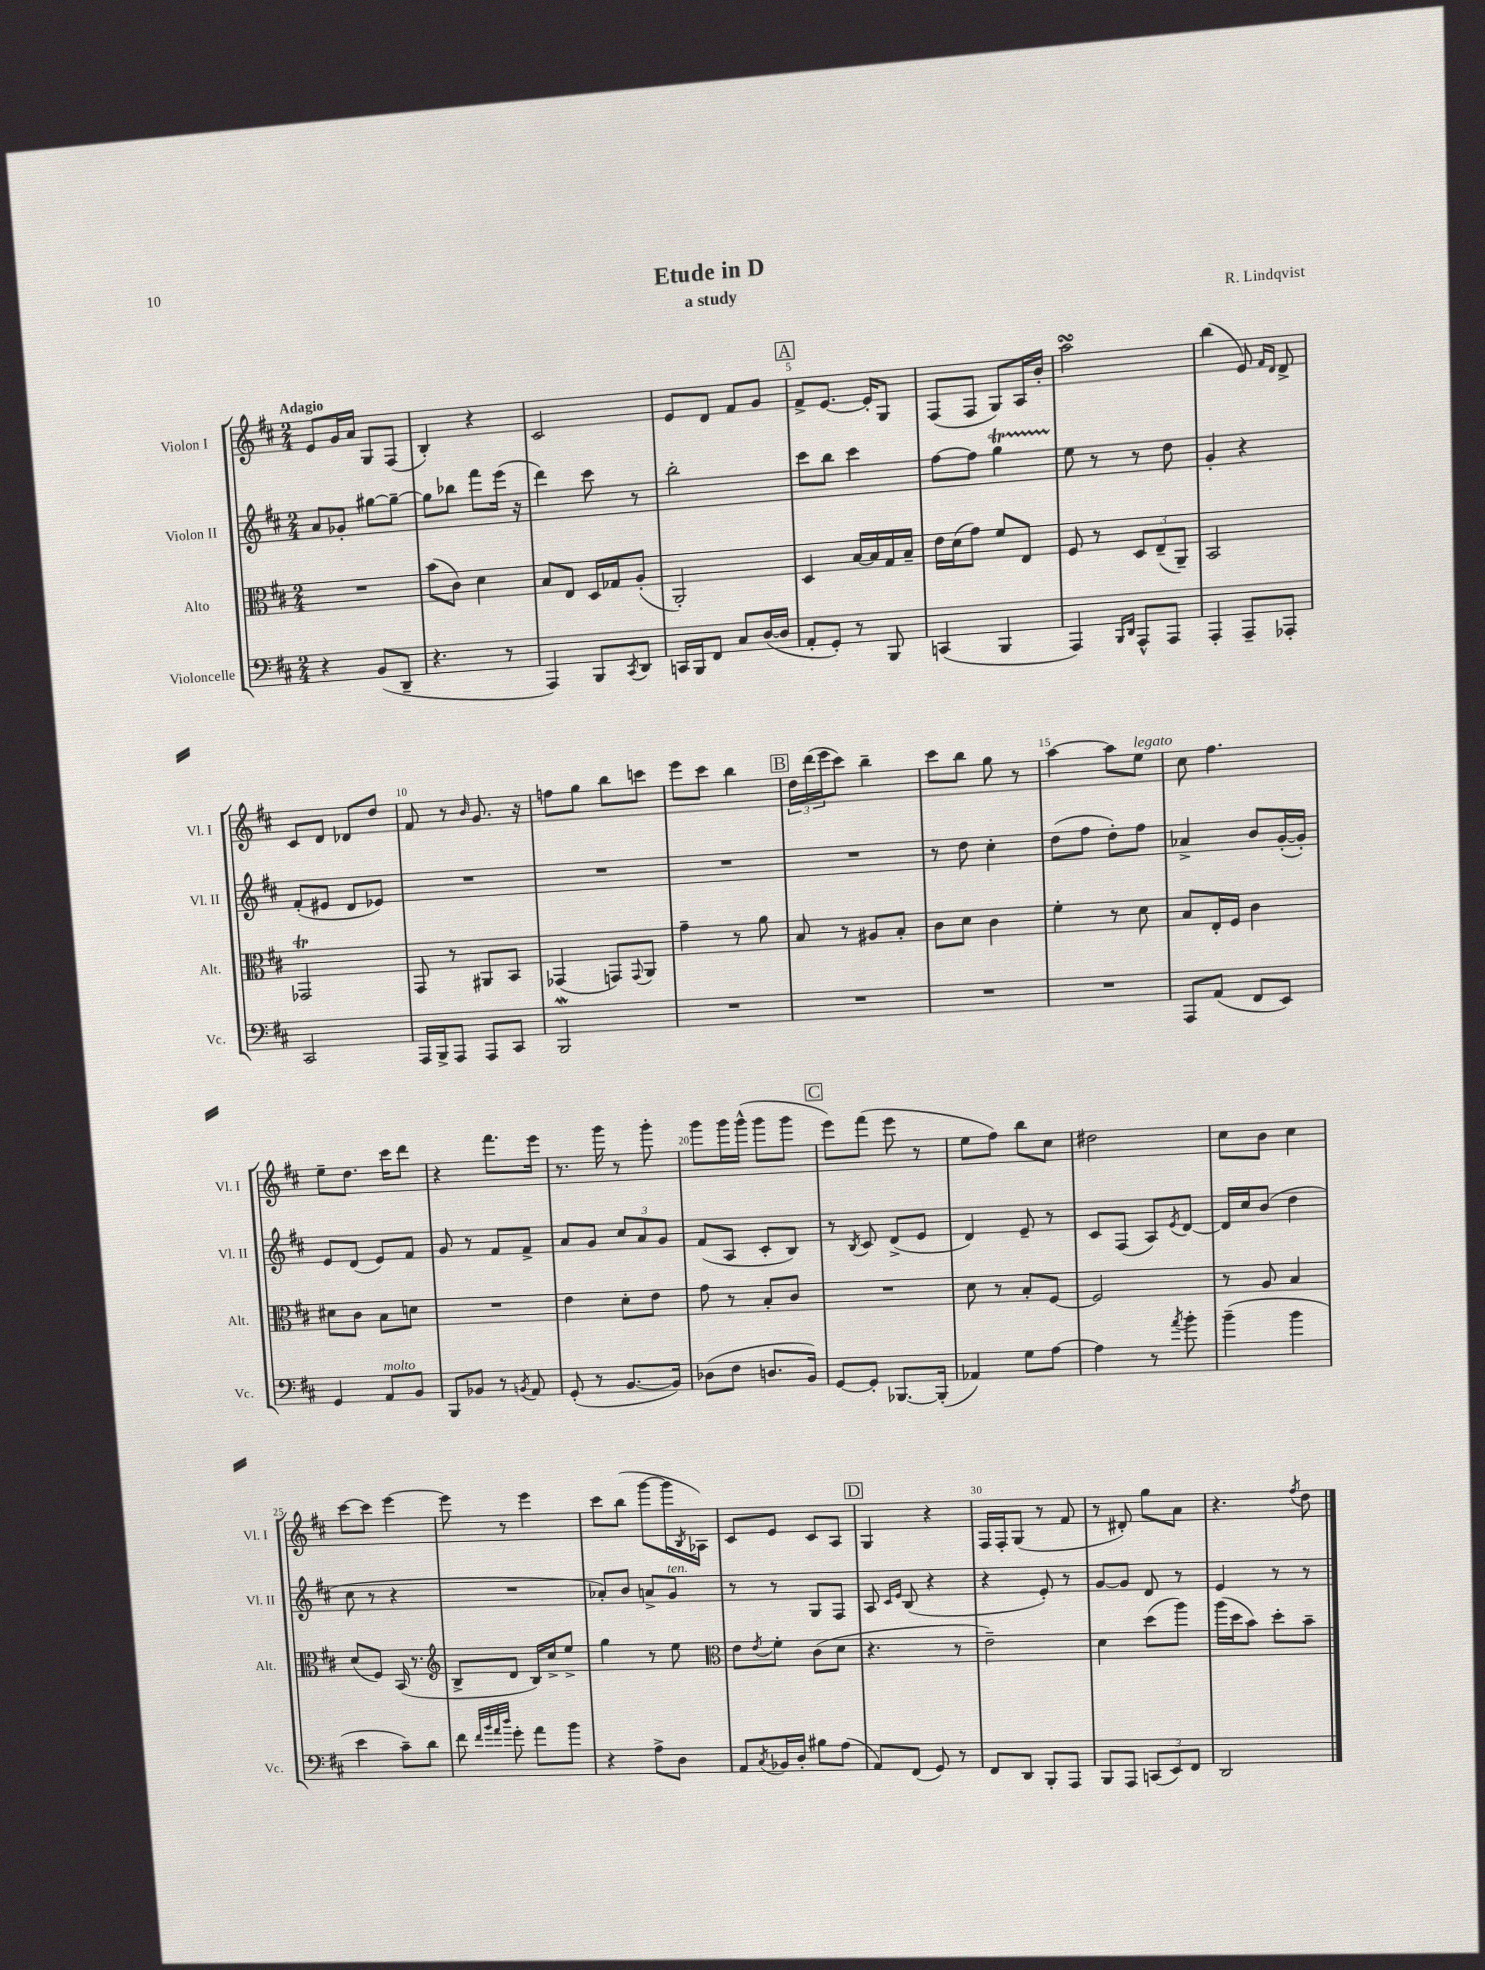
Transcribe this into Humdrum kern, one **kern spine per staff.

**kern	**kern	**kern	**kern
*staff4	*staff3	*staff2	*staff1
*clefF4	*clefC3	*clefG2	*clefG2
*k[f#c#]	*k[f#c#]	*k[f#c#]	*k[f#c#]
*M2/4	*M2/4	*M2/4	*M2/4
4r	2r	8a/L	8e/L
.	.	8g-'/J	16g/L
.	.	.	16a/JJ
(8BB/L	.	[8gg#\L	8G/L
8DD~/J	.	8gg#~\_J	(8F#/J
=	=	=	=
4.r	(8b\L	8gg#\]L	4B'/)
.	8c#\J)	8bb-\J	.
.	4d\	8fff#\L	4r
8r	.	(16eee\Jk	.
.	.	16r	.
=	=	=	=
4AAA/)	8B/L	4ddd\)	2c#/
.	8E/J	.	.
8BBB/L	16D/LL	8ccc#\	.
.	16G-/J	.	.
8qCC#/	.	.	.
8DD/J	(8A'/J	8r	.
=	=	=	=
16CC/LL	2AA'/)	2bb'\	8e/L
16BBB/J	.	.	.
8FF#/J	.	.	8d/J
8C#/L	.	.	8f#/L
([16D/L	.	.	8g/J
16D/]JJ	.	.	.
=	=	=	=
8AA'/L	4D/	8ccc#\L	8f#^/L
8GG'/J)	.	8bb\J	[8.e/J
8r	[16B/LL	4ccc#\	.
.	16B/]	.	16e'/]LK
8BBB/	16G/	.	8G/J
.	16B~/JJ	.	.
=	=	=	=
(4CC/	16e\LL	[8ff#\L	(8F#/L
.	(16d\J	.	.
.	8g\J)	8ff#\]J	8F#/J
4BBB/	8f#/L	4gg\	8G/L)
.	8E/J	.	16A/L
.	.	.	16b'/JJ
=	=	=	=
4AAA/)	8F#/	8ee\	2aa\
.	8r	8r	.
16qqBBB/LL	.	.	.
16qqDD/JJ	.	.	.
8AAA^^/L	12D/L	8r	.
.	(12E~/	.	.
8AAA/J	.	8dd\	.
.	12AA~/J)	.	.
=	=	=	=
4AAA'/	2BB/	4g'/	(4bb\
8AAA~/L	.	4r	8e/)
.	.	.	16qqf#/LL
.	.	.	16qqd/JJ
8AAA-'/J	.	.	8d^/
=	=	=	=
2CC#/	2GG-/	(8f#'/L	8c#/L
.	.	8e#/J	8d/J
.	.	8d/L	8d-/L
.	.	8e-/J)	8dd/J
=	=	=	=
16AAA/LL	8GG/	2r	8f#/
16BBB^/J	.	.	.
8AAA/J	8r	.	8r
.	.	.	16qqb/
8AAA/L	8AA#/L	.	8.g/
8CC#/J	8BB/J	.	.
.	.	.	16r
=	=	=	=
2BBB/	(4GG-/	2r	8ff\L
.	.	.	8gg\J
.	8GG/L)	.	8bb\L
.	8qqGG/	.	.
.	8AA/J	.	8ccc\J
=	=	=	=
2r	4g~\	2r	8eee\L
.	.	.	8ccc#\J
.	8r	.	4bb\
.	8a\	.	.
=	=	=	=
2r	8B/	2r	24dd\LL
.	.	.	(24ddd\
.	.	.	24eee\J
.	8r	.	8ccc#\J)
.	8A#/L	.	4bb~\
.	8B'/J	.	.
=	=	=	=
2r	8c#\L	8r	8ccc#\L
.	8d\J	8dd\	8bb\J
.	4c#\	4cc#'\	8gg\
.	.	.	8r
=	=	=	=
2r	4f#'\	(8dd\L	[4aa\
.	.	8ff#\J	.
.	8r	8dd'\L)	8aa\]L
.	8d\	8ff#\J	8ee\J
=	=	=	=
8AAA/L	8B/L	4a-^/	8cc#\
(8AA/J	16E'/L	.	4.ff#\
.	16F#/JJ	.	.
8FF#/L	4c#\	8b/L	.
8EE/J)	.	([16g'/L	.
.	.	16g'/]JJ)	.
=	=	=	=
4GG/	8d#\L	8e/L	8ee~\L
.	8c#\J	(8d/J	8.dd\J
8AA/L	8B\L	8e/L)	.
.	.	.	16ccc#\LK
8BB/J	8d\J	8f#/J	8ddd\J
=	=	=	=
8BBB/L	2r	8g/	4r
8BB-/J	.	8r	.
8r	.	8f#/L	8.fff#\L
8qBB/	.	.	.
8AA/	.	8f#^/J	.
.	.	.	16eee\Jk
=	=	=	=
(8GG'/	4e\	8a/L	8.r
8r	.	8g/J	.
.	.	.	16ggg\
[8.BB/L	8d'\L	12cc#/L	8r
.	.	12a/	.
.	8e\J	.	8ggg'\
.	.	12g/J	.
16BB/]Jk)	.	.	.
=	=	=	=
(8D-\L	8g\	(8f#/L	8ggg\L
8F#\J	8r	8A/J	16ggg\L
.	.	.	(16ggg^^\JJ
8.D/L	8B'/L	8c#'/L	8ggg\L
.	8c#/J	8B/J)	8ggg\J
16BB/Jk)	.	.	.
=	=	=	=
[8GG/L	2r	8r	8eee\L)
.	.	8qB/	.
8GG'/]J	.	8c#/	(8fff#\J
[8.BBB-/L	.	(8d^/L	8eee\
.	.	8e/J	8r
(16BBB-'/]Jk	.	.	.
=	=	=	=
4AA-/)	8d\	4d/)	8ee\L
.	8r	.	8ff#\J)
8G\L	8B'/L	8e~/	8bb\L
[8A\J	[8F#/J	8r	8cc#\J
=	=	=	=
4A\]	2F#/]	8c#/L	2dd#\
.	.	(8F#/J	.
8r	.	8A/L)	.
8qa/	.	8qe/	.
8b'\	.	[8d/J	.
=	=	=	=
(4b~\	8r	16d/]LL	8cc#\L
.	.	16cc#/J	.
.	8A/	(8b/J	8b\J
4b\	4B/	4dd\	4cc#\
=	=	=	=
4e\	(8d/L	8cc#\	[8ccc#\L
.	8F#/J)	8r	8ccc#\]J
8c#~\L)	(16BB/	4r	[4eee\
.	8.r	.	.
8d\J	.	.	.
=	=	=	=
*	*clefG2	*	*
8f#\	8B^/L	2r	8eee\]
32qqf#/LLL	.	.	.
32qqb/	.	.	.
32qqa/	.	.	.
32qqdd/JJJ	.	.	.
8g'\	8d/J	.	8r
8a\L	16B/LL)	.	4eee\
.	16cc#^/J	.	.
8b\J	8ee^/J	.	.
=	=	=	=
4r	4gg\	8a-'/L)	8ccc#\L
.	.	8b/J	(8bb\J
8A^\L	8r	8a^/L	[8ggg\L
8D\J	8ee\	8g/J	16ggg\]L
.	.	.	8qB/
.	.	.	16A-\JJ)
=	=	=	=
*	*clefC3	*	*
8AA/L	8e\L	8r	8c#/L
8qC#/	8qe/	.	.
16BB-/L	8f#'\J	8r	8e/J
16D'/JJ	.	.	.
8B#\L	(8c#\L	8G/L	8c#/L
(8A\J	8d\J	8F#/J	8A/J
=	=	=	=
8AA/L)	4.r	8A/	4G/
.	.	16qqc#/LL	.
.	.	16qqe/JJ	.
(8FF#/J	.	(8B/	.
8GG/)	.	4r	4r
8r	8r	.	.
=	=	=	=
8FF#/L	2e~\)	4r	16F#/LL
.	.	.	16F#'/J
8DD/J	.	.	(8G/J
8BBB'/L	.	8e'/)	8r
8AAA/J	.	8r	8f#/
=	=	=	=
8BBB/L	4d\	[8g/L	8r
8AAA/J	.	8g/]J	8d#'/)
(12CC/L	(8dd\L	8d/	8gg\L
12EE/)	.	.	.
.	8aa\J)	8r	8a\J
12FF#/J	.	.	.
=	=	=	=
2DD/	(16aa\LL	4e/	4.r
.	16dd\J	.	.
.	8b\J)	.	.
.	8dd'\L	8r	.
.	.	.	8qff#/
.	8b~\J	8r	8dd\
==	==	==	==
*-	*-	*-	*-
